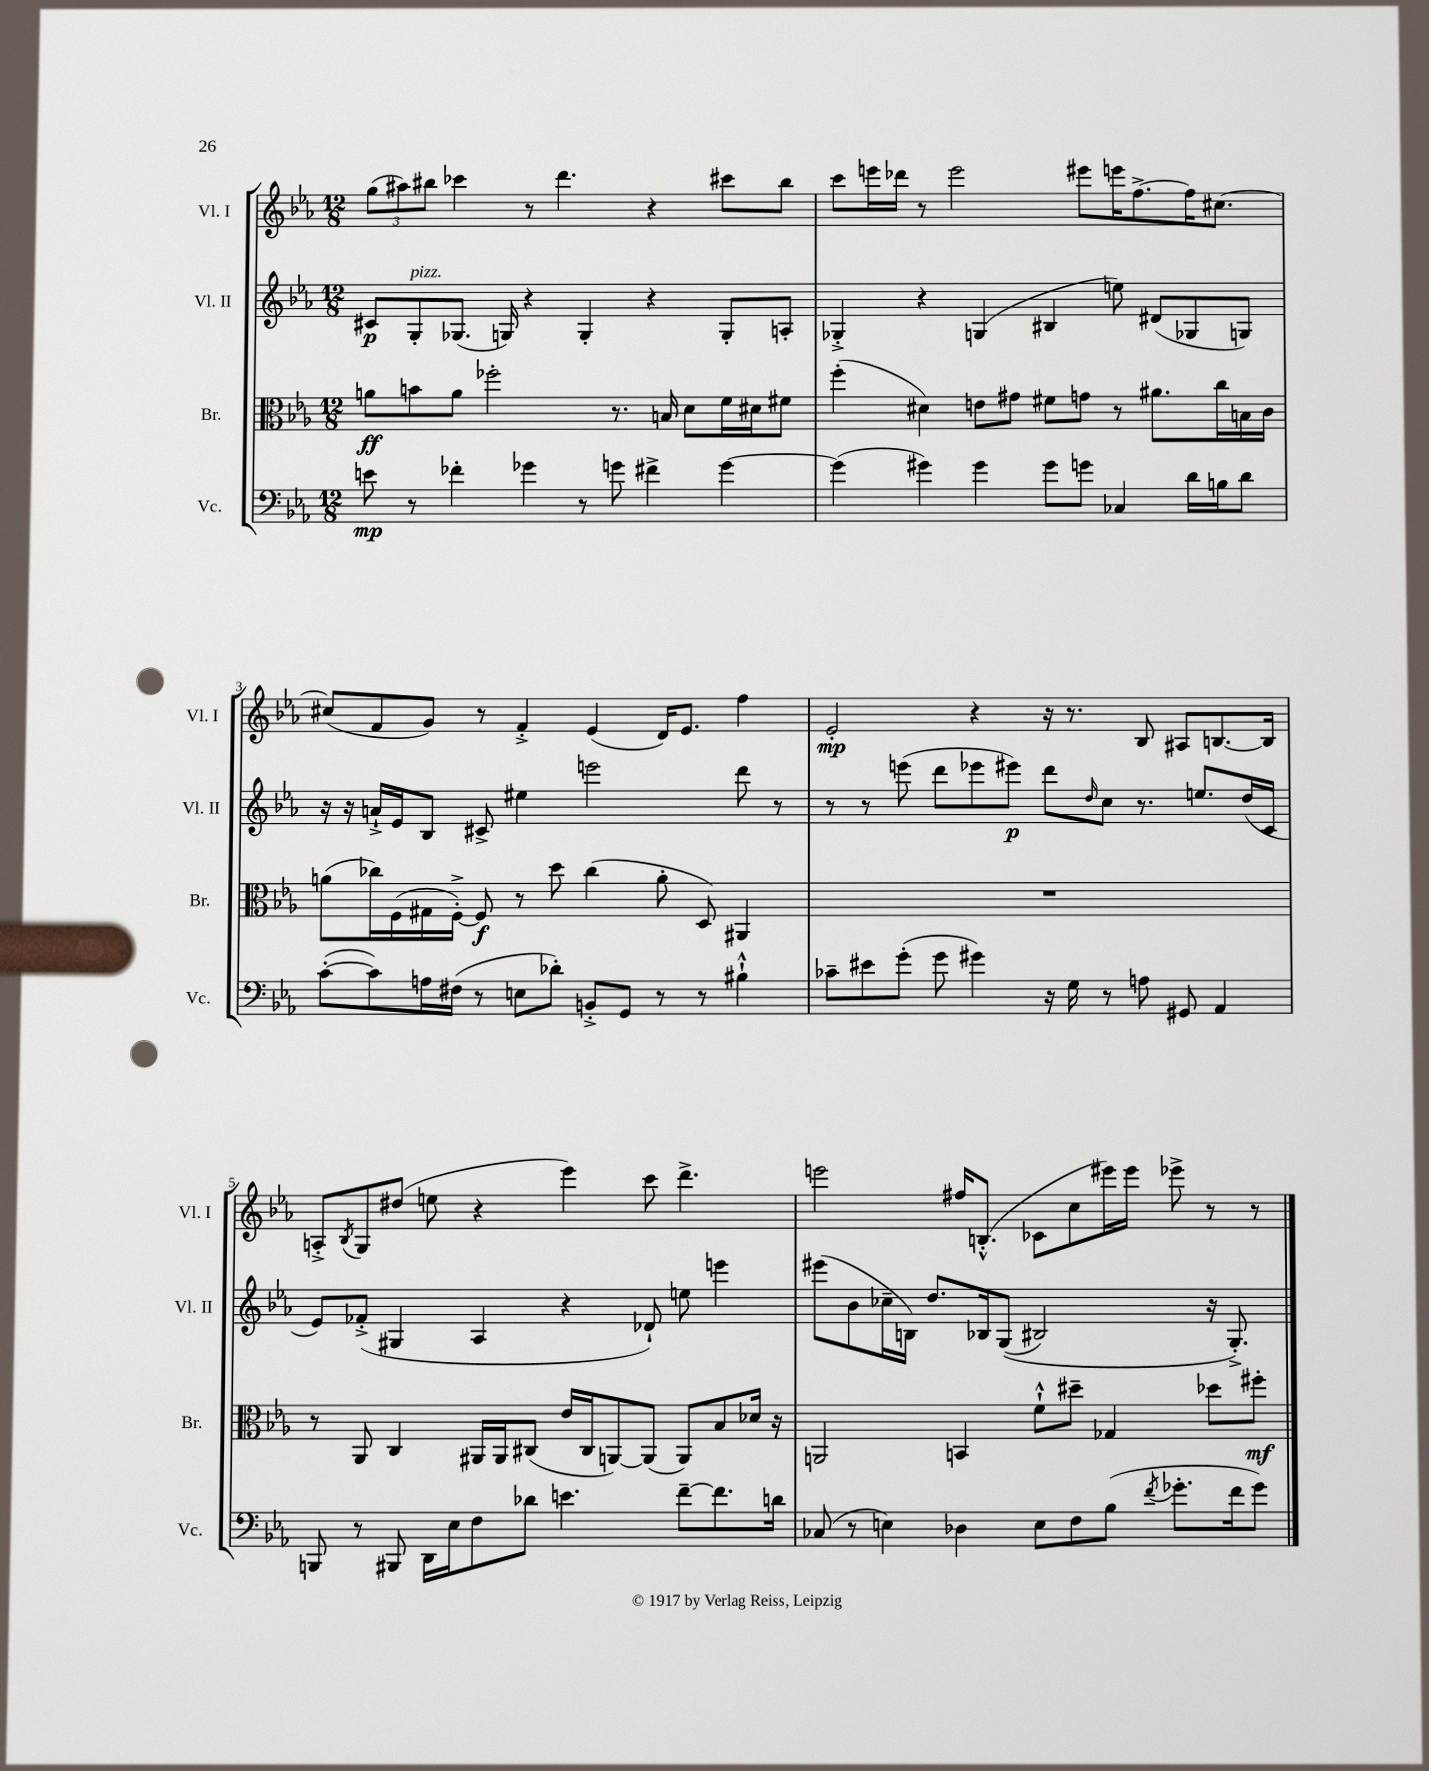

**kern	**kern	**kern	**kern
*staff4	*staff3	*staff2	*staff1
*clefF4	*clefC3	*clefG2	*clefG2
*k[b-e-a-]	*k[b-e-a-]	*k[b-e-a-]	*k[b-e-a-]
*M12/8	*M12/8	*M12/8	*M12/8
8e\	8a\L	8c#/L	(12gg\L
.	.	.	12aa#\)
8r	8b\	8G'/	.
.	.	.	12bb#\J
4f-'\	8a\J	(8.G-/J	4ccc-\
.	2ff-'\	.	.
.	.	16G/)	.
4g-\	.	4r	8r
.	.	.	4.ddd\
8r	.	4G'/	.
8g\	8.r	.	.
4f#^\	.	4r	4r
.	16B/	.	.
.	8d\L	.	.
[4g\	16f\L	8G'/L	8ccc#\L
.	16d#\J	.	.
.	8f#\J	8A'/J	8bb#\J
=	=	=	=
(4g\]	(4ff'\	4G-'^/	8ccc\L
.	.	.	16eee\L
.	.	.	16ddd-\JJ
4g#\)	4d#\)	4r	8r
.	.	.	2eee\
4g#\	8e\L	(4G/	.
.	8g#\J	.	.
8g#\L	8f#\L	4B#/	.
8g\J	8g\J	.	8eee#\L
4C-/	8r	8ee\)	16eee\K
.	.	.	[8.ff^\
.	8.a#\L	(8d#/L	.
16d\LL	.	8G-/	16ff\]K
16B\J	16cc\L	.	[8.cc#\J
8d\J	16B\	8G/J)	.
.	16c\JJ	.	.
=	=	=	=
([8c'\L	(8a\L	16r	(8cc#/]L
.	.	16r	.
8c\])	16cc-\L)	16a`^/LL	8f/
.	(16F\	16e-/J	.
16A\L	16G#\	8B-/J	8g/J)
(16F#\JJ	[16F'^\JJ)	.	.
8r	8F/]	8c#^/	8r
8E\L	8r	4ee#\	4f'^/
8d-'\J)	8dd\	.	.
8BB'^/L	(4cc-\	2eee\	(4e-/
8GG/J	.	.	.
8r	8a'\	.	16d/LK)
.	.	.	8.e-/J
8r	8D/)	.	.
4B#`^^\	4AA#/	8ddd\	4ff\
.	.	8r	.
=	=	=	=
8c-~\L	1.r	8r	2e-'/
8e#\	.	8r	.
(8g'\J	.	(8eee\	.
8g\	.	8ddd\L	.
4g#\)	.	8eee-\	4r
.	.	8eee#\J)	.
16r	.	8ddd\L	16r
16G\	.	.	8.r
.	.	16qqdd/	.
8r	.	8cc\J	.
8A\	.	8.r	8B-/
8GG#/	.	.	8A#/L
.	.	8.ee/L	.
4AA-/	.	.	[8.B/
.	.	(16dd/L	.
.	.	16c/JJ	16B/]Jk
=	=	=	=
8BBB/	8r	8e-/L)	8A'^/L
.	.	.	8qB-/
8r	8AA-/	(8f-'^/J	8G/
8BBB#/	4C/	4G#/	(8dd#/J
16DD\LL	.	.	8ee\
16E-\J	.	.	.
8F\	16AA#/LL	4A-/	4r
.	16AA#/J	.	.
8d-\J	(8C#/J	.	.
4.e\	16e-/LL	4r	4eee-\)
.	16C#/J	.	.
.	[8AA/)	.	.
.	(8AA/]J	8d-`/)	8ccc\
[8f~\L	8AA/L)	8ee\	4.ddd^\
8.f\]	8B-/	4eee\	.
.	16d-/Jk	.	.
16d\Jk	16r	.	.
=	=	=	=
(8C-/	2AA/	(8eee#\L	2eee\
8r	.	8b-\	.
4E\)	.	16cc-~\L	.
.	.	16B\JJ)	.
.	.	8.dd/L	.
4D-\	4BB/	.	16ff#/LK
.	.	16B-/k	(8.B'^^/J
.	.	&((8G/J	.
8E\L	8f`^^\L	2B#/)	8c-\L
8F\	8dd#~\J	.	8cc\
(8B-\J	4G-/	.	16eee#\L)
.	.	.	16eee#\JJ
8qf/	.	.	.
8.g-'\L	.	.	8eee-^\
.	8dd-\L	16r	8r
16f\k	.	8.G'^/&)	.
8g-\J)	8ff#'\J	.	8r
==	==	==	==
*-	*-	*-	*-
